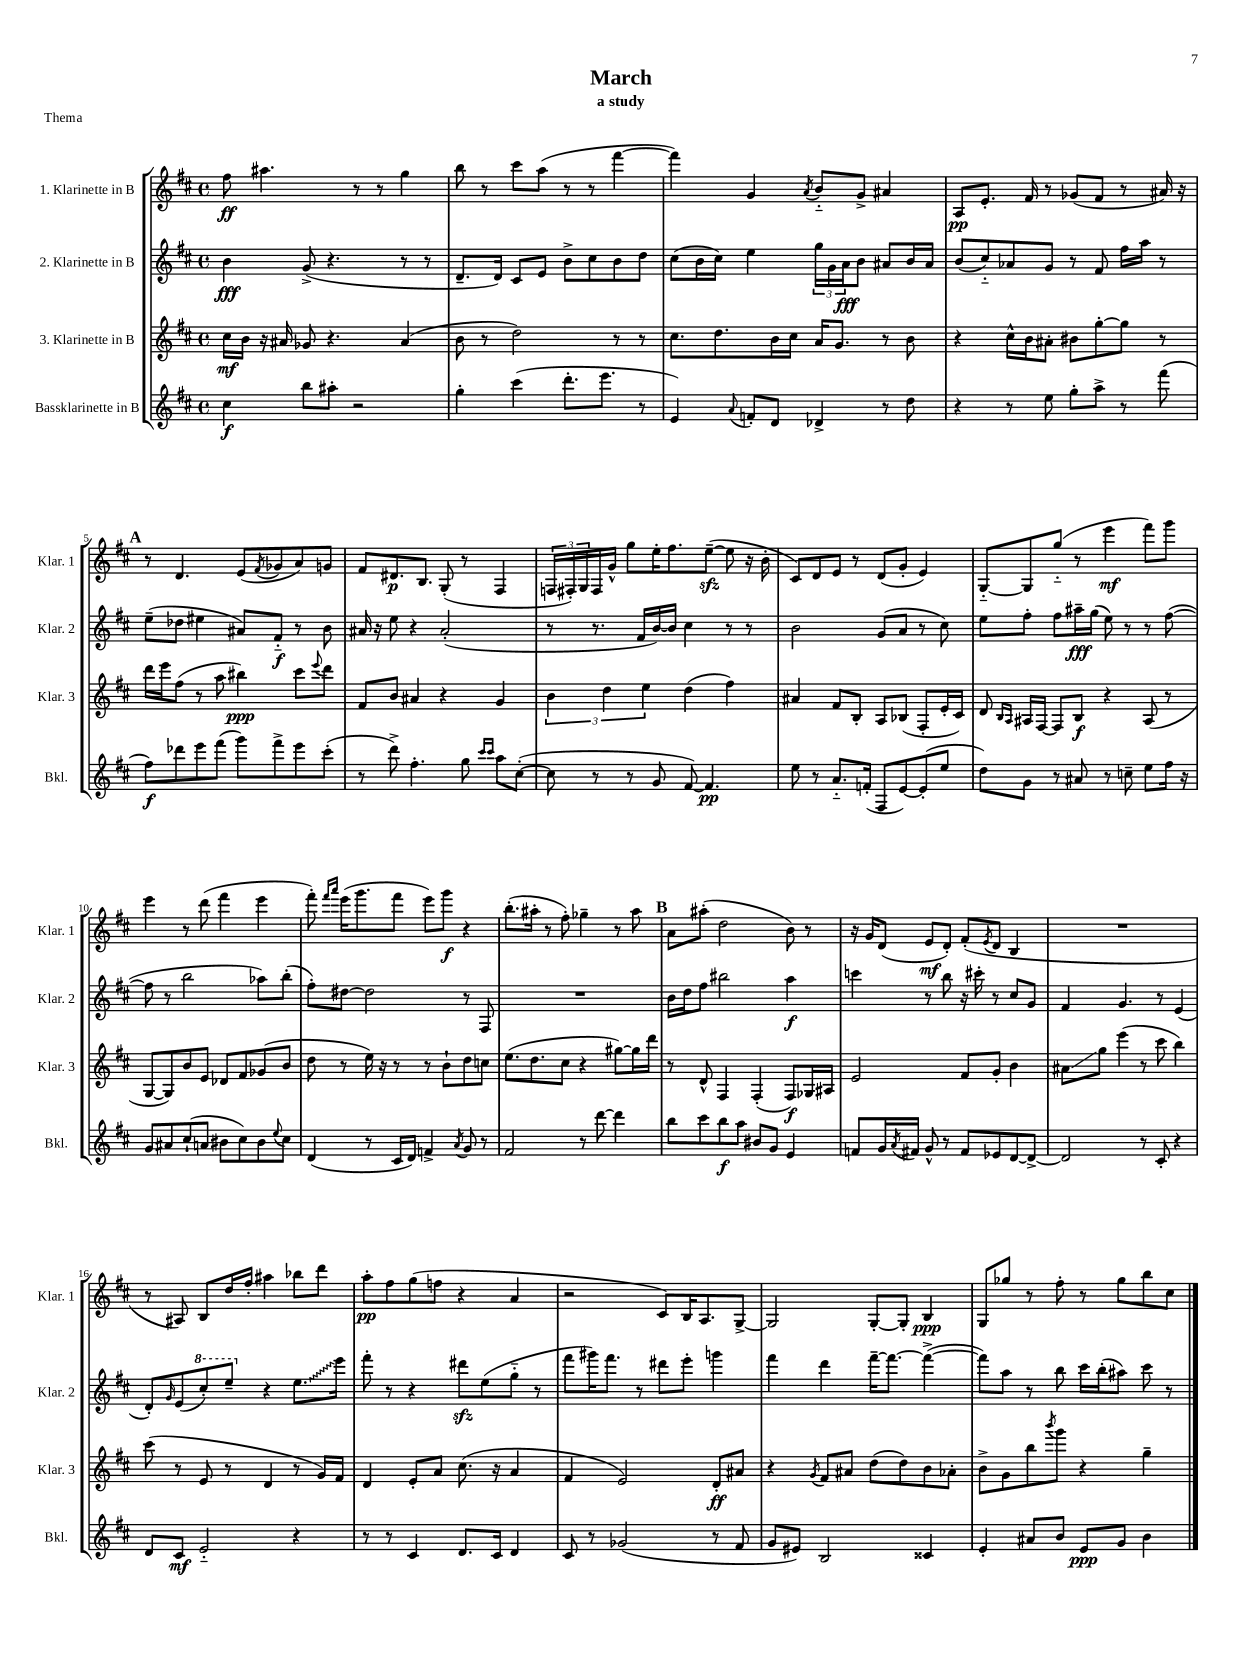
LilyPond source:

\header { title = "March" subtitle = "a study" piece = "Thema" }
<<
\new StaffGroup <<
\new Staff = "s0" \with { instrumentName = "1. Klarinette in B" shortInstrumentName = "Klar. 1" } {
    \clef treble \key d \major \defaultTimeSignature \time 4/4
    fis''8\ff ais''4. r8 r8 g''4 |
    b''8 r8 cis'''8 a''8( r8 r8 fis'''4~ |
    fis'''4) g'4 \acciaccatura { a'8 } b'8-_ g'8-> ais'4 |
    a8\pp e'8.-. fis'16 r8 ges'8( fis'8 r8 ais'16) r16 |
    \mark \markup { \bold "A" } r8 d'4. e'8( \acciaccatura { fis'8 } ges'8 a'8) g'8 |
    fis'8 dis'8.\p b8. g8-.( r8 fis4 |
    \tuplet 3/2 { f16 fis16-.) g16 } fis16 g'16-^ g''8 e''16-. fis''8. e''8~--\sfz( e''8 r16 b'16-. |
    cis'8) d'8 e'8 r8 d'8( g'8-. e'4) |
    g8~-_ g8 g''8-_( r8 e'''4\mf fis'''8) g'''8 |
    e'''4 r8 d'''8( fis'''4 e'''4 |
    fis'''8-.) \grace { fis'''16 a'''16 } e'''16( g'''8. fis'''8 e'''8) g'''8\f r4 |
    b''8.-.( ais''16-. r8 fis''8-.) ges''4-- r8 ais''8 |
    \mark \markup { \bold "B" } a'8 ais''8-.( d''2 b'8) r8 |
    r16 g'16 d'8( e'8\mf d'8-.) fis'8-.( \acciaccatura { e'8 } d'8 b4 |
    R1 |
    r8 ais8) b8 d''16 fis''16-. ais''4 bes''8 d'''8 |
    a''8-.\pp fis''8 g''8( f''8 r4 a'4 |
    r2 cis'8) b16 a8. g8~-> |
    g2 g8~-. g8-. b4\ppp |
    g8 ges''8 r8 fis''8-. r8 ges''8 b''8 cis''8 \bar "|." |
}
\new Staff = "s1" \with { instrumentName = "2. Klarinette in B" shortInstrumentName = "Klar. 2" } {
    \clef treble \key d \major \defaultTimeSignature \time 4/4
    b'4\fff g'8->( r4. r8 r8 |
    d'8.-- d'16) cis'8 e'8 b'8-> cis''8 b'8 d''8 |
    cis''8( b'16 cis''16) e''4 \tuplet 3/2 { g''16 g'16 a'16\fff } b'8 ais'8 b'16 ais'16 |
    b'8( cis''8-_) aes'8 g'8 r8 fis'8 fis''16 a''16 r8 |
    \mark \markup { \bold "A" } e''8--( des''8 eis''4 ais'8) fis'8-_\f r8 b'8 |
    ais'16 r16 e''8 r4 ais'2-.( |
    r8 r8. fis'16 b'16~) b'16 cis''4 r8 r8 |
    b'2 g'8( a'8 r8 cis''8) |
    e''8 fis''8-. fis''8 ais''16--\fff g''16( e''8) r8 r8 fis''8~( |
    fis''8 r8 b''2 aes''8) b''8-.( |
    fis''8-.) dis''8~ dis''2 r8 fis8 |
    R1 |
    \mark \markup { \bold "B" } b'16 d''16 fis''8 bis''2 a''4\f |
    c'''4 r8 b''8 r16 cis'''16-. r8 cis''8 g'8 |
    fis'4 g'4. r8 e'4( |
    d'8-.) \grace { g'16 } e'8( \ottava #1 cis'''8-.) e'''8-- \ottava #0 r4 \once \override Glissando.style = #'zigzag e''8.\glissando e'''16 |
    fis'''8-. r8 r4 dis'''8\sfz e''8( g''8-_ r8 |
    fis'''8 gis'''16) fis'''8. r8 dis'''8 e'''8-. g'''4 |
    fis'''4 d'''4 fis'''16~-- fis'''8.~ fis'''4~->( |
    fis'''8) a''8 r8 b''8 cis'''16 b''16-.( ais''8) cis'''8 r8 \bar "|." |
}
\new Staff = "s2" \with { instrumentName = "3. Klarinette in B" shortInstrumentName = "Klar. 3" } {
    \clef treble \key d \major \defaultTimeSignature \time 4/4
    cis''16\mf b'16 r16 ais'16 ges'8 r4. ais'4( |
    b'8 r8 d''2) r8 r8 |
    cis''8. d''8. b'16 cis''16 a'16 g'8. r8 b'8 |
    r4 cis''16-^ b'16 ais'8-. bis'8 g''8~-. g''8 r8 |
    \mark \markup { \bold "A" } d'''16 e'''16 fis''8( r8 a''8 bis''4\ppp) cis'''8 \appoggiatura { e'''8 } d'''8 |
    fis'8 b'8 ais'4 r4 g'4 |
    \tuplet 3/2 { b'4 d''4 e''4 } d''4( fis''4) |
    ais'4 fis'8 b8-. a8 bes8( fis8-. e'16-. cis'16) |
    d'8 \grace { b16 a16 } ais16 fis16~ fis8 b8\f r4 ais8( r8 |
    g8~ g8) b'8 e'8 des'8 fis'8 ges'8( b'8 |
    d''8 r8 e''16) r16 r8 r8 b'8-! d''8 c''8 |
    e''8.( d''8. cis''8 r4 gis''8~) gis''16 d'''16 |
    \mark \markup { \bold "B" } r8 d'8-^ fis4 fis4-.( fis8\f) ges16 ais16 |
    e'2 fis'8 g'8-. b'4 |
    ais'8\glissando g''8 e'''4( r8 cis'''8 b''4) |
    cis'''8( r8 e'8 r8 d'4 r8 g'16) fis'16 |
    d'4 e'8-. a'8 cis''8.( r16 a'4 |
    fis'4 e'2) d'8-.\ff ais'8 |
    r4 \acciaccatura { g'8 } fis'8 ais'8 d''8( d''8) b'8 aes'8-. |
    b'8-> g'8 b''8 \acciaccatura { b'''8 } g'''8 r4 g''4-- \bar "|." |
}
\new Staff = "s3" \with { instrumentName = "Bassklarinette in B" shortInstrumentName = "Bkl." } {
    \clef treble \key d \major \defaultTimeSignature \time 4/4
    cis''4\f b''8 ais''8-. r2 |
    g''4-. cis'''4( d'''8.-. e'''8. r8 |
    e'4) \appoggiatura { a'8 } f'8-. d'8 des'4-> r8 d''8 |
    r4 r8 e''8 g''8-. a''8-> r8 fis'''8( |
    \mark \markup { \bold "A" } fis''8\f) des'''8 e'''8 fis'''8( g'''8) fis'''8-> e'''8 cis'''8-.( |
    r8 d'''8->) fis''4.-. g''8 \grace { cis'''16 cis'''16 } a''8 cis''8~-.( |
    cis''8 r8 r8 g'8 fis'8~) fis'4.\pp |
    e''8 r8 a'8.-_ f'16-.( fis8 e'8~) e'8-.( e''8 |
    d''8) g'8 r8 ais'8 r8 c''8-- e''8 fis''16 r16 |
    g'8 ais'8 cis''8-!( a'8 bis'8 cis''8) bis'8 \appoggiatura { e''8 } cis''8 |
    d'4( r8 cis'16 d'16) f'4-> \acciaccatura { a'8 } g'8 r8 |
    fis'2 r8 d'''8~ d'''4 |
    \mark \markup { \bold "B" } b''8 cis'''8 b''8\f a''8 bis'8 g'8 e'4 |
    f'8 g'16 \acciaccatura { a'8 } fis'16 g'8-^ r8 fis'8 ees'8 d'8~ d'8~-> |
    d'2 r8 cis'8-. r4 |
    d'8 cis'8\mf e'2-_ r4 |
    r8 r8 cis'4 d'8. cis'16 d'4 |
    cis'8 r8 ges'2( r8 fis'8 |
    g'8 eis'8) b2 cisis'4 |
    e'4-. ais'8 b'8 e'8\ppp g'8 b'4 \bar "|." |
}
>>
>>
